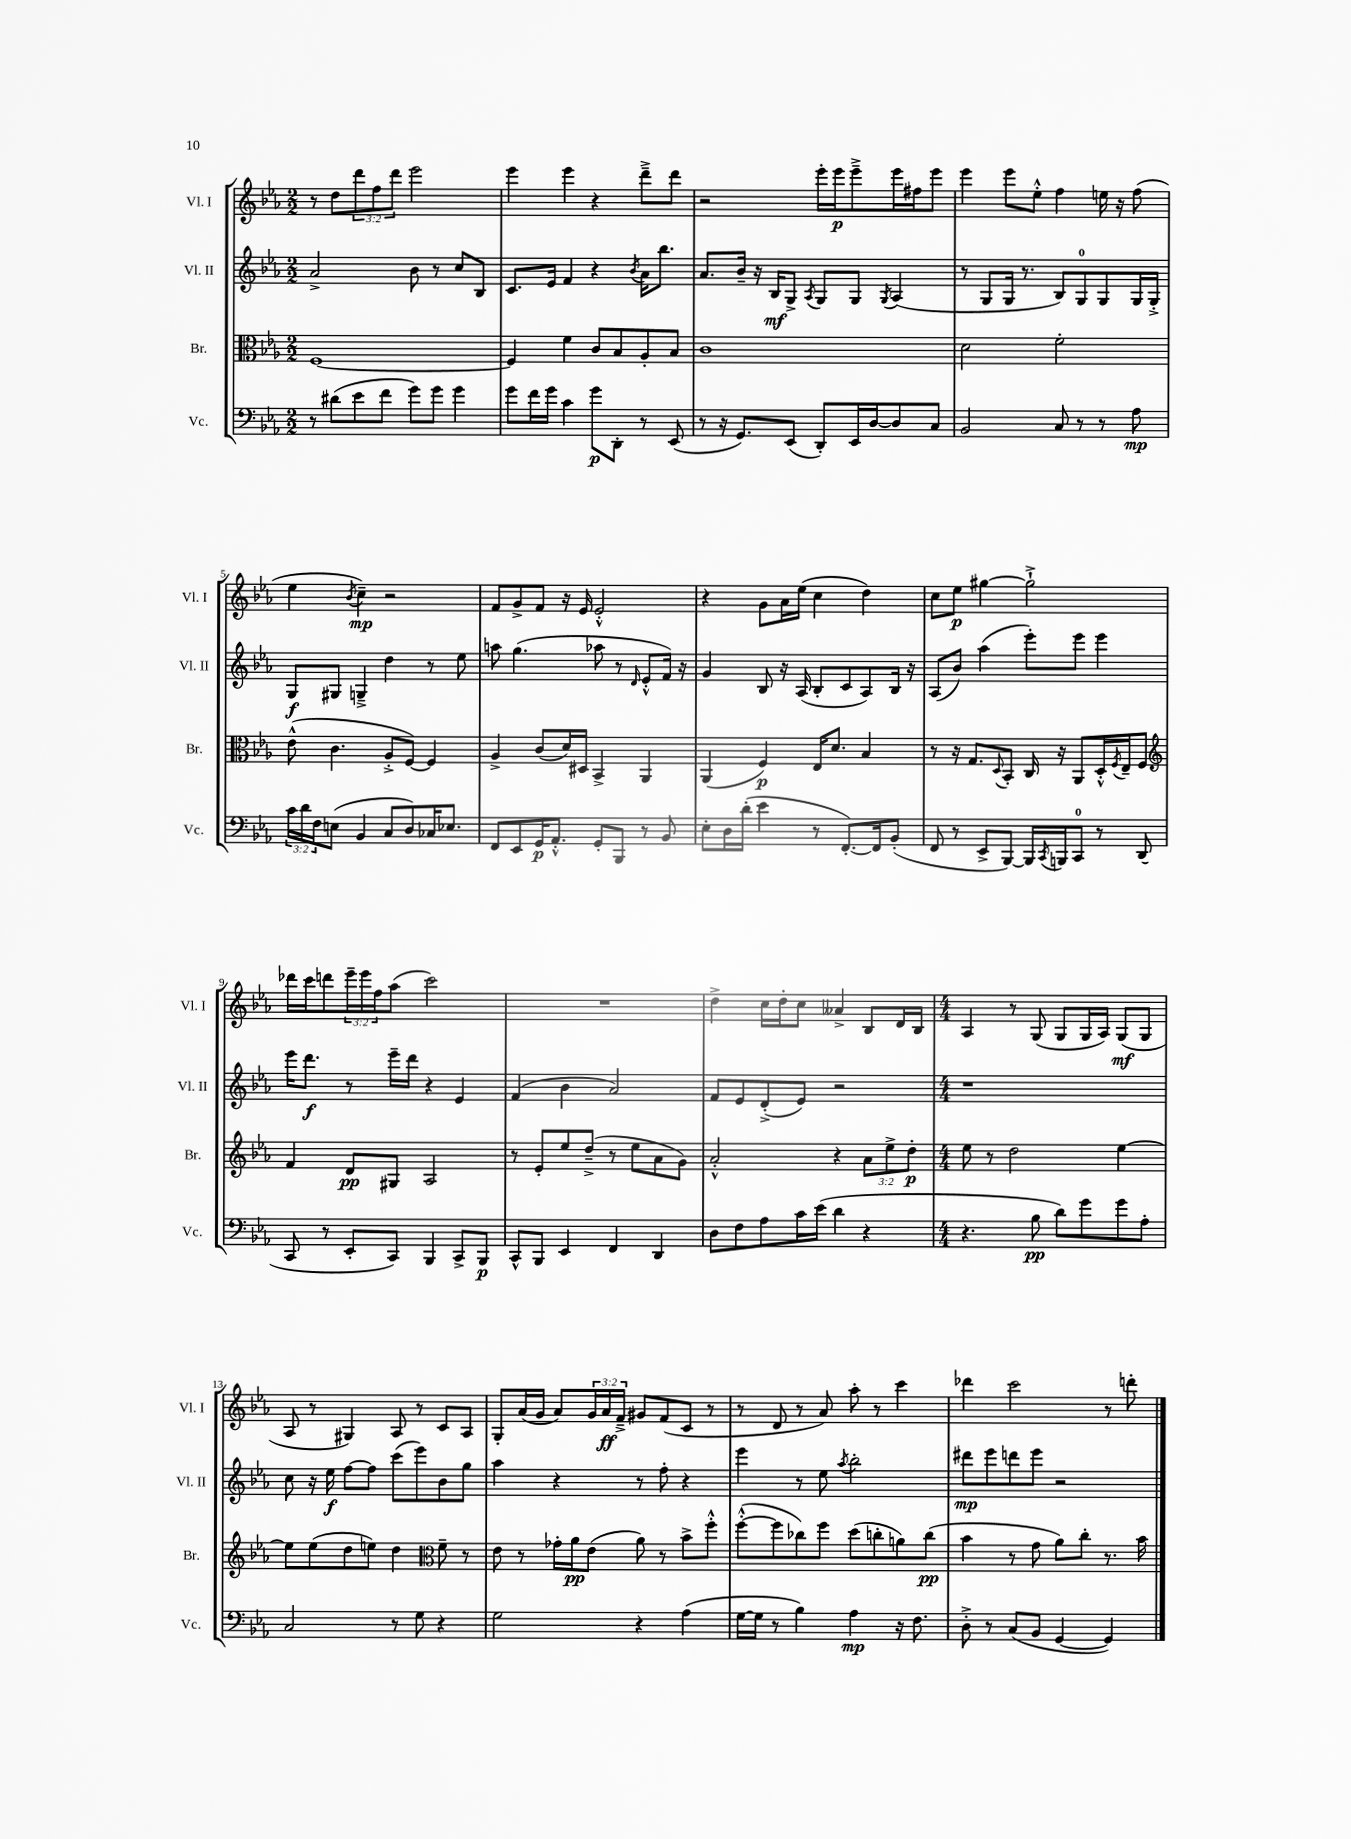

**kern	**kern	**kern	**kern
*staff4	*staff3	*staff2	*staff1
*clefF4	*clefC3	*clefG2	*clefG2
*k[b-e-a-]	*k[b-e-a-]	*k[b-e-a-]	*k[b-e-a-]
*M2/2	*M2/2	*M2/2	*M2/2
8r	[1F	2a-^/	8r
(8d#\L	.	.	8dd\L
8e-\	.	.	12ddd\
.	.	.	12ff\
8f\J	.	.	.
.	.	.	12ddd\J
8g\L)	.	8b-\	2eee-\
8g\J	.	8r	.
4g\	.	8cc/L	.
.	.	8B-/J	.
=	=	=	=
8g\L	4F/]	8.c/L	4eee-\
16f\L	.	.	.
16g\JJ	.	16e-/Jk	.
4c\	4f\	4f/	4eee-\
8g\L	8c/L	4r	4r
8DD'\J	8B-/	.	.
.	.	8qb-/	.
8r	8A-'/	16a-\LK	8ddd~^\L
.	.	8.bb-\J	.
(8EE-/	8B-/J	.	8ddd\J
=	=	=	=
8r	1c	8.a-/L	2r
16r	.	.	.
8.GG/L)	.	16b-~/Jk	.
.	.	16r	.
.	.	16B-/LK	.
(8EE-/J	.	8G^/J	.
.	.	8qA-/	.
8DD'/L)	.	8G/L	16eee-'\LL
.	.	.	16eee-\J
16EE-/L	.	8G/J	8eee-~^\
[16D/J	.	.	.
.	.	8qG/	.
8D/]	.	(4A-/	16eee-\L
.	.	.	16ff#\J
8C/J	.	.	8eee-\J
=	=	=	=
2BB-/	2d\	8r	4eee-\
.	.	8G/L	.
.	.	16G/Jk	8eee-\L
.	.	8.r	.
.	.	.	8ee-'^^\J
8C/	2f'\	8B-/L)	4ff\
8r	.	8G/	.
8r	.	8G/	16ee\
.	.	.	16r
8A-\	.	16G/L	(8ff\
.	.	16G'^/JJ	.
=	=	=	=
24c\LL	(8e-^^\	8G/L	4ee-\
24d\	.	.	.
24F\J	.	.	.
(8E\J	4.c\	8G#/J	.
.	.	.	8qb-/
4BB-/	.	4G~^/	4cc~\)
8C/L	8A-'^/L	4dd\	2r
8D/)	[8F/J)	.	.
16C-/K	4F/]	8r	.
8.E-/J	.	.	.
.	.	8ee-\	.
=	=	=	=
8FF/L	4A-^/	8aa\	8f/L
8EE-/	.	(4.gg\	8g^/
16GG/K	(8c/L	.	8f/J
8.AA-'^^/J	.	.	.
.	16d/L)	.	16r
.	16D#/JJ	.	16e-/
8GG'/L	4BB-^/	8aa-\	2e-'^^/
8BBB-/J	.	8r	.
.	.	16qqd/	.
8r	4AA-/	8e-'^^/L	.
8BB-/	.	16f/Jk)	.
.	.	16r	.
=	=	=	=
8E-'\L	(4AA-/	4g/	4r
16D\L	.	.	.
(16d'\JJ	.	.	.
4e-\	4F/)	8B-/	8g\L
.	.	16r	16a-\L
.	.	(16A-/	(16ee-\JJ
8r	16E-/LK	8B-'/L	4cc\
.	8.d/J	.	.
[8.FF'/L)	.	8c/	.
.	4B-/	8A-/)	4dd\)
16FF/]k	.	.	.
(8BB-'/J	.	16B-/Jk	.
.	.	16r	.
=	=	=	=
8FF/	8r	(8A-/L	8cc\L
8r	16r	8b-/J)	8ee-\J
.	8.G/L	.	.
8EE-^/L	.	(4aa-\	[4gg#\
.	8qqD/	.	.
[8BBB-/J)	8BB-'/J	.	.
16BBB-/]LL	16C/	8eee-'\L)	2gg#`^\]
8qCC/	.	.	.
16BBB/J	16r	.	.
8CC/J	8AA-/L	8eee-\J	.
8r	16D'^^/L	4eee-\	.
.	8qF/	.	.
.	16E-~/J	.	.
(8DD/	8F/J	.	.
=	=	=	=
*	*clefG2	*	*
8CC/	4f/	16eee-\LK	16ddd-\LL
.	.	8.ddd\J	16ccc\J
8r	.	.	8ddd\
8EE-'/L	8d/L	8r	24eee-~\L
.	.	.	24eee-\
.	.	.	24ff\J
8CC/J)	8G#/J	16eee-~\LL	(8aa-\J
.	.	16ddd\JJ	.
4BBB-/	2A-/	4r	2ccc\)
8CC^/L	.	4e-/	.
8BBB-/J	.	.	.
=	=	=	=
8CC^^/L	8r	(4f/	1r
8BBB-/J	8e-'/L	.	.
4EE-/	8ee-/	4b-\	.
.	(8dd~^/J	.	.
4FF/	8r	2a-/)	.
.	8ee-\L	.	.
4DD/	8a-\	.	.
.	8g\J)	.	.
=	=	=	=
8D\L	2a-'^^/	8f/L	4dd^\
8F\	.	8e-/	.
8A-\	.	(8d'^/	16cc\LL
.	.	.	16dd'\J
16c\L	.	8e-/J)	8cc\J
(16e-\JJ	.	.	.
4d\	4r	2r	4a--^/
4r	12a-\L	.	8B-/L
.	12ee-^\	.	.
.	.	.	16d/L
.	12dd'\J	.	.
.	.	.	16B-/JJ
=	=	=	=
*M4/4	*M4/4	*M4/4	*M4/4
4.r	8ee-\	1r	4A-/
.	8r	.	.
.	2dd\	.	8r
8B-\	.	.	(8G/
8d\L)	.	.	8G/L
8g\	.	.	16G/L
.	.	.	16A-/JJ)
8g\	[4ee-\	.	(8G/L
8A-'\J	.	.	8G/J
=	=	=	=
2C/	8ee-\]L	8cc\	8A-/
.	(8ee-\	16r	8r
.	.	16ee-\	.
.	8dd\	[8ff\L	4G#/)
.	8ee\J)	8ff\]J	.
8r	4dd\	(8ccc\L	8A-/
8G\	.	8eee-\)	8r
*	*clefC3	*	*
4r	8f~\	8b-\	8c/L
.	8r	8gg\J	8A-/J
=	=	=	=
2G\	8e-\	4aa-\	8G'/L
.	8r	.	(16a-/L
.	.	.	16g/JJ
.	16g-'\LL	4r	8a-/L)
.	16a-\J	.	.
.	(8e-\J	.	24g/L
.	.	.	24a-/
.	.	.	24f~^/JJ
4r	8a-\)	8r	8g#/L
.	8r	8ff'\	(8f/
(4A-\	8b-^\L	4r	8c/J
.	8ff'^^\J	.	8r
=	=	=	=
[16G\LL	([8ff'^^\L	4eee-\	8r
16G\]JJ	.	.	.
8r	8ff\]	.	8d/
4B-\)	8cc-\)	8r	8r
.	8ff\J	8ee-\	8a-/)
.	.	8qaa-/	.
4A-\	(8dd\L	2bb-'\	8aa-'\
.	8cc'\	.	8r
16r	8a\)	.	4ccc\
8.F\	.	.	.
.	(8cc\J	.	.
=	=	=	=
8D'^\	4b-\	8ddd#\L	4ddd-\
8r	.	8eee-\	.
(8C/L	8r	8ddd\	2ccc\
8BB-/J	8g\	8eee-\J	.
[4GG/	8a-\L)	2r	.
.	8cc'\J	.	.
4GG/])	8.r	.	8r
.	.	.	8ddd'\
.	16b-\	.	.
==	==	==	==
*-	*-	*-	*-
